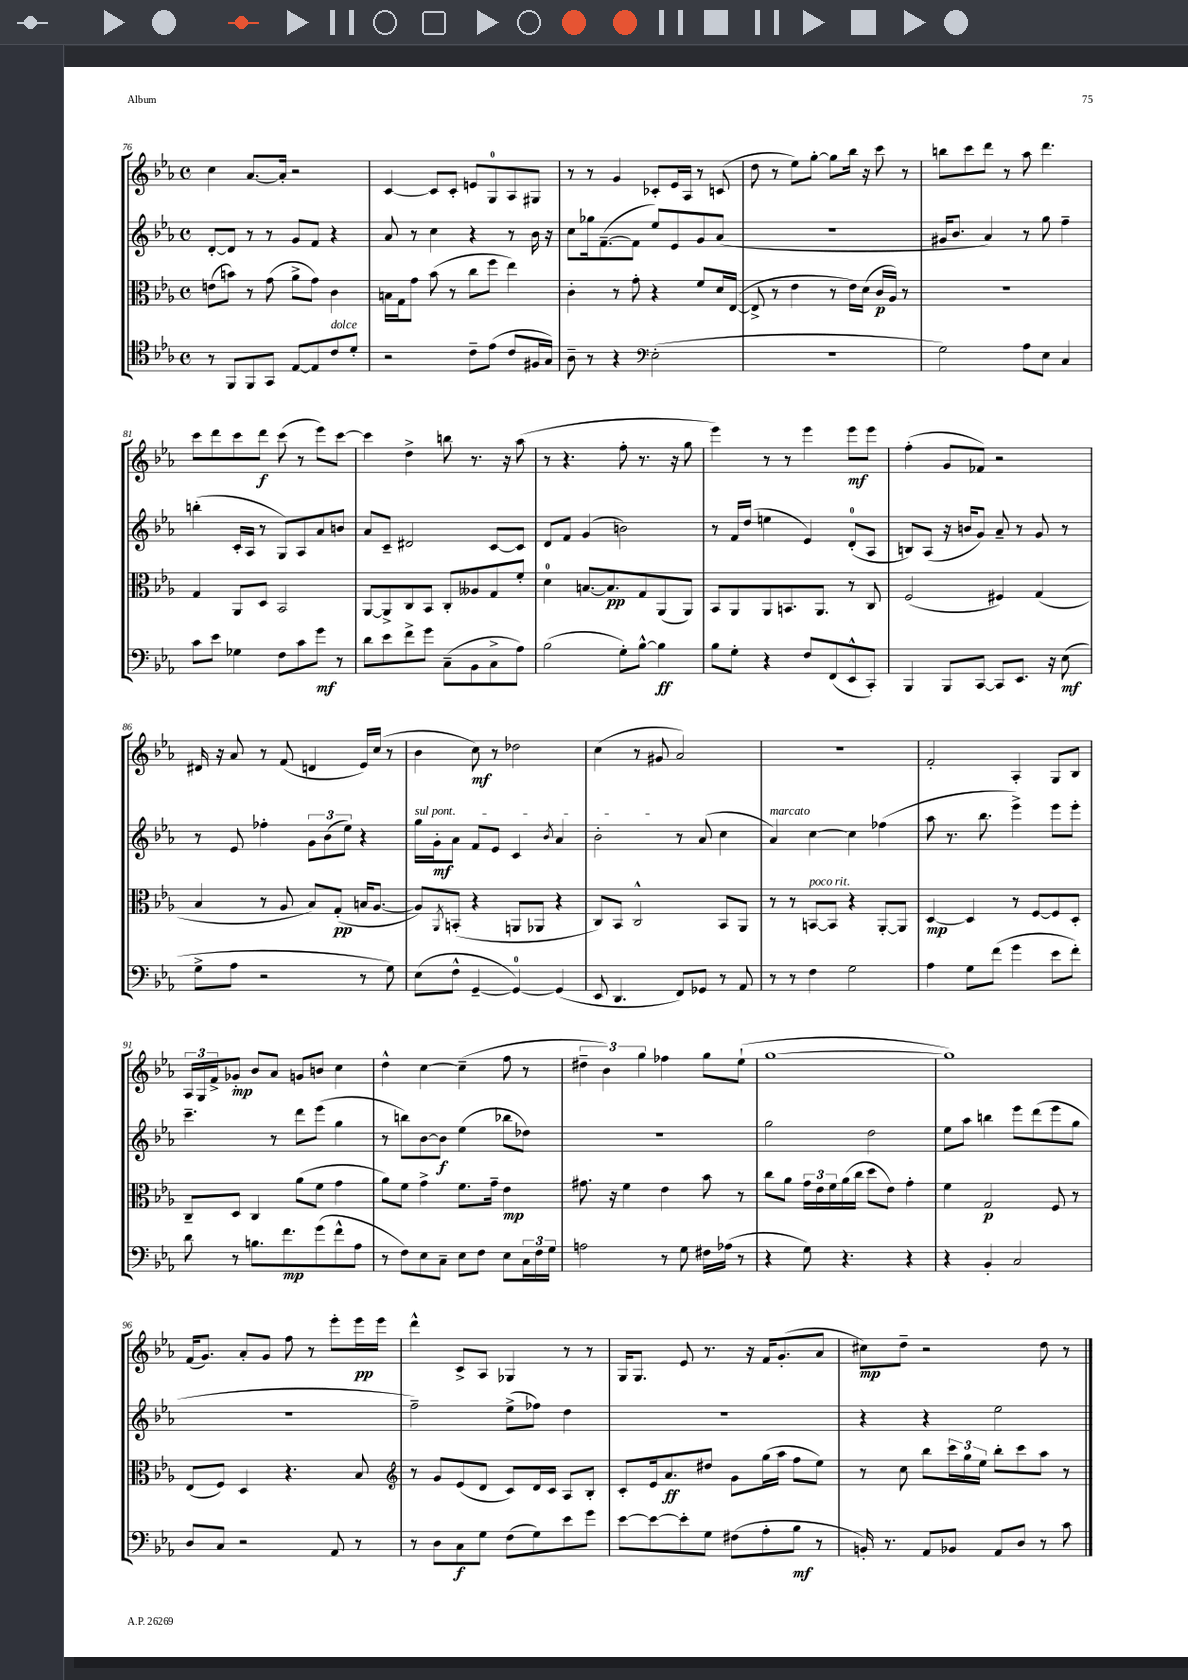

**kern	**kern	**kern	**kern
*staff4	*staff3	*staff2	*staff1
*clefC4	*clefC3	*clefG2	*clefG2
*k[b-e-a-]	*k[b-e-a-]	*k[b-e-a-]	*k[b-e-a-]
*M4/4	*M4/4	*M4/4	*M4/4
*met(c)	*met(c)	*met(c)	*met(c)
8r	(8e\L	[8d'/L	4cc\
8FF/L	8b\J)	8d/]J	.
8FF/	8r	8r	[8.a-/L
8GG/J	(8g\	8r	.
.	.	.	16a-'/]Jk
[8E-/L	8a-^\L	8g/L	2r
8E-/]	8g\J)	8f/J	.
8c/	4c\	4r	.
8d'/J	.	.	.
=	=	=	=
2r	16B\LL	8a-/	[4c/
.	16G\J	.	.
.	8g\J	8r	.
.	(8b-\	4cc\	8c/]L
.	8r	.	8c'/J
8c~\L	8cc\L	4r	8e/L
(8e-\J	8ff\J	.	8G/
8c/L	4ee-\)	8r	8A-/
16F#/L	.	16b-\	8G#/J
16G/JJ)	.	16r	.
=	=	=	=
8A-~\	4c'\	8cc\L	8r
8r	.	16gg-\k	8r
.	.	([8.f~\	.
4r	8r	.	4g/
.	8g'\	8f\]J	.
*clefF4	*	*	*
(2E-'\	4r	8ee-/L)	8c-'/L
.	.	8e-/	16e-/L
.	.	.	16A-/JJ
.	8f/L	8g/	8r
.	16d/L	(8a-/J	(8c/
.	([16E-/JJ	.	.
=	=	=	=
1r	8E-^/]	1r	8dd\
.	8r	.	8r
.	4e-\	.	8ee-\L)
.	.	.	[8gg'\J
.	8r	.	8gg\]L
.	16e-\LL)	.	16bb-\Jk
.	(16d\JJ	.	16r
.	16c/LL	.	8ccc\
.	16A-/JJ)	.	.
.	8r	.	8r
=	=	=	=
2G\)	1r	16g#/LK	8bb\L
.	.	8.b-/J	.
.	.	.	8ccc\
.	.	4a-/)	8ddd\J
.	.	.	8r
8A-\L	.	8r	8aa-\
8E-\J	.	8gg\	4.ddd\
4C/	.	4ff~\	.
=	=	=	=
8c\L	4G/	(4bb'\	8ccc\L
8e-\J	.	.	8ddd\
4G-\	8AA-/L	16c'/LL	8ccc\
.	.	16A-/JJ	.
.	8D/J	8r	8ddd\J
8F\L	2BB-/	8G/L)	(8ccc\
8c\	.	8A-/	8r
8g\J	.	8a-/	8eee-\L)
8r	.	8b/J	[8ccc\J
=	=	=	=
8d\L	[8AA-/L	8a-/L	4ccc\]
8e-\	8AA-^/]	8c~/J	.
8f^\	8C/	2d#/	4dd^\
8g\J	8BB-/J	.	.
(8C~\L	8C'/L	.	8bb\
8BB-\	8A--/	.	8.r
8C^\	8G/	[8c/L	.
.	.	.	16r
8A-\J)	8f'/J	8c/]J	(8aa-\
=	=	=	=
(2B-\	4d\	8d/L	8r
.	.	8f/J	4.r
.	[8.B/L	(4g/	.
.	8.B/]	.	.
8G'\L)	.	2b\)	8ff'\
[8B-^^\J	8G/	.	8.r
4B-\]	(8AA-/	.	.
.	.	.	16r
.	8AA-/J)	.	8gg\
=	=	=	=
8B-\L	8BB-/L	8r	4eee-\)
8G'\J	8AA-/	16f/LL	.
.	.	(16dd/JJ	.
4r	8AA-/	4ee\	8r
.	8.BB/	.	8r
8F/L	.	4e-/)	4eee-\
.	8.AA-/J	.	.
(8FF/	.	.	.
8EE-^^/	8r	(8d'/L	8eee-\L
8CC'/J)	8C/	8A-/J	8eee-\J
=	=	=	=
4BBB-/	(2F/	8B/L)	(4ff'\
.	.	(8A-/J	.
8BBB-/L	.	16r	8g/L
.	.	16b/LK	.
[8CC/J	.	8g/J)	8f-/J)
8CC/]L	4F#/)	8a-~/	2r
8.EE-/J	.	8r	.
.	(4G/	8g/	.
16r	.	.	.
(8E-\	.	8r	.
=	=	=	=
8G^\L	4B-/	8r	16d#/
.	.	.	16r
8A-\J	.	8e-/	8a-/
2r	8r	4ff-'\	8r
.	8A-/	.	(8f/
.	8B-/L)	12g\L	4d/
.	.	(12b-\	.
.	(8G'/J	.	.
.	.	12ee-\J)	.
8r	16B/LK	4r	16e-/LL)
.	[8.A-/J	.	(16cc/JJ
8G\)	.	.	8r
=	=	=	=
(8E-\L	8A-/]L)	16gg\LL	4b-\
.	.	16g'\J	.
.	8qAA-/	.	.
8F^^\J	(8BB'/J	8a-\J	.
[4GG~/	4r	8f/L	8cc\)
.	.	8e-/J	8r
4GG/_)	8AA/L	4c/	2dd-\
.	8AA-/J	.	.
.	.	8qb-/	.
(4GG/]	4r	4a-/	.
=	=	=	=
8EE-/	8C/L)	2b-'\	(4cc\
4.DD/	8BB-/J	.	.
.	2C^^/	.	8r
.	.	.	8g#/
8FF/L)	.	8r	2a-/)
8GG-/J	.	(8a-/	.
8r	8BB-/L	4cc\	.
8AA-/	8AA-/J	.	.
=	=	=	=
8r	8r	4a-/)	1r
8r	8r	.	.
4F\	[8BB/L	[4cc\	.
.	8BB/]J	.	.
2G\	4r	4cc\]	.
.	[8AA-'/L	(4ff-\	.
.	8AA-/]J	.	.
=	=	=	=
4A-\	[4D/	8aa-\	2f'/
.	.	8.r	.
8G\L	4D/]	.	.
.	.	8.bb-\	.
(8f\J	.	.	.
4g\	8r	4eee-^\)	4A-'/
.	[8F/L	.	.
8e-\L	8F/]	8eee-\L	8G/L
8f'\J)	8D'/J	8eee-'\J	8B-/J
=	=	=	=
8d\	8C~/L	4.ccc~\	24A-/LL
.	.	.	24G/
.	.	.	24f^/J
8r	8D/J	.	8g-'/J
8.B\L	4C/	.	8b-/L
.	.	8r	8a-/J
8.f\	.	.	.
.	(8a-\L	8ddd\L	8g/L
(8g\	8f\J	(8eee-\J	8b/J
8f^^\	4g\	4gg\	4cc\
8A-\J	.	.	.
=	=	=	=
8r	8a-\L)	8r	4dd^^\
8F\L)	8f\J	8bb\L)	.
8E-\	4g^\	[8b-\	[4cc\
8C~\J	.	8b-\]J	.
8E-\L	8.f\L	(4ee-\	(4cc~\]
8F\J	.	.	.
.	16g~\Jk	.	.
8E-\L	4e-\	8bb-\L	8ff\
24C\L	.	8dd-\J)	8r
24F\	.	.	.
24G\JJ	.	.	.
=	=	=	=
2A\	8.g#\	1r	6dd#~\
.	.	.	6b-\)
.	16r	.	.
.	4f\	.	.
.	.	.	6gg\
8r	4e-\	.	4ff-\
8G\	.	.	.
16F#\LL	8b-\	.	8gg\L
(16A-\JJ	.	.	.
8r	8r	.	(8ee-`\J
=	=	=	=
4r	8cc\L	2gg\	[1gg
.	8a-\J	.	.
8G\)	24g\LL	.	.
.	24e-\	.	.
.	24f\	.	.
4.r	(16a-\	.	.
.	16cc\JJ	.	.
.	8dd\L	2dd\	.
.	8e-\J)	.	.
4r	4g'\	.	.
=	=	=	=
4r	4f\	8ee-\L	1gg])
.	.	8aa-\J	.
4BB-'/	2G/	4bb\	.
2C/	.	8eee-\L	.
.	.	(8ddd\	.
.	8F/	8eee-\	.
.	8r	8gg\J	.
=	=	=	=
8D/L	(8E-/L	1r	(16f/LK
.	.	.	8.g/J)
8C/J	8F/J)	.	.
2r	4D/	.	8a-'/L
.	.	.	8g/J
.	4.r	.	8ff\
.	.	.	8r
8AA-/	.	.	8eee-'\L
8r	8B-/	.	16eee-\L
.	.	.	16eee-\JJ
=	=	=	=
*	*clefG2	*	*
8r	8r	2ff~\)	4ddd^^\
8D\L	8g/L	.	.
8C\	(8e-/	.	8c^/L
8G\J	8d/J	.	8A-/J
(8F\L	8c/L)	(8ee-^\L	4G-/
8G\)	16d/L	8ff-\J)	.
.	16c/JJ	.	.
8e-\	8A-/L	4dd\	8r
8g\J	8B-'/J	.	8r
=	=	=	=
[8e-\L	8c'/L	1r	16G/LK
.	.	.	8.G/J
8e-\_	16e-/k	.	.
.	8.a-/	.	.
8e-'\]	.	.	8e-/
8G\J	8dd#/J	.	8.r
(8F#\L	8g\L	.	.
.	.	.	16r
8A-'\	(16gg\L	.	16f/LK
.	16aa-\JJ	.	(8.g'/
8B-\J	8ff\L	.	.
8r	8ee-\J)	.	8a-/J
=	=	=	=
16BB'/)	8r	4r	8cc#\L)
8.r	.	.	.
.	8cc\	.	8dd~\J
8AA-/L	8bb-\L	4r	2r
8BB-/J	24ccc\L	.	.
.	24gg\	.	.
.	24ee-\JJ	.	.
8AA-/L	8bb-'\L	2ee-\	.
8D/J	8ccc\	.	.
8r	8aa-\J	.	8dd\
8c\	8r	.	8r
==	==	==	==
*-	*-	*-	*-
